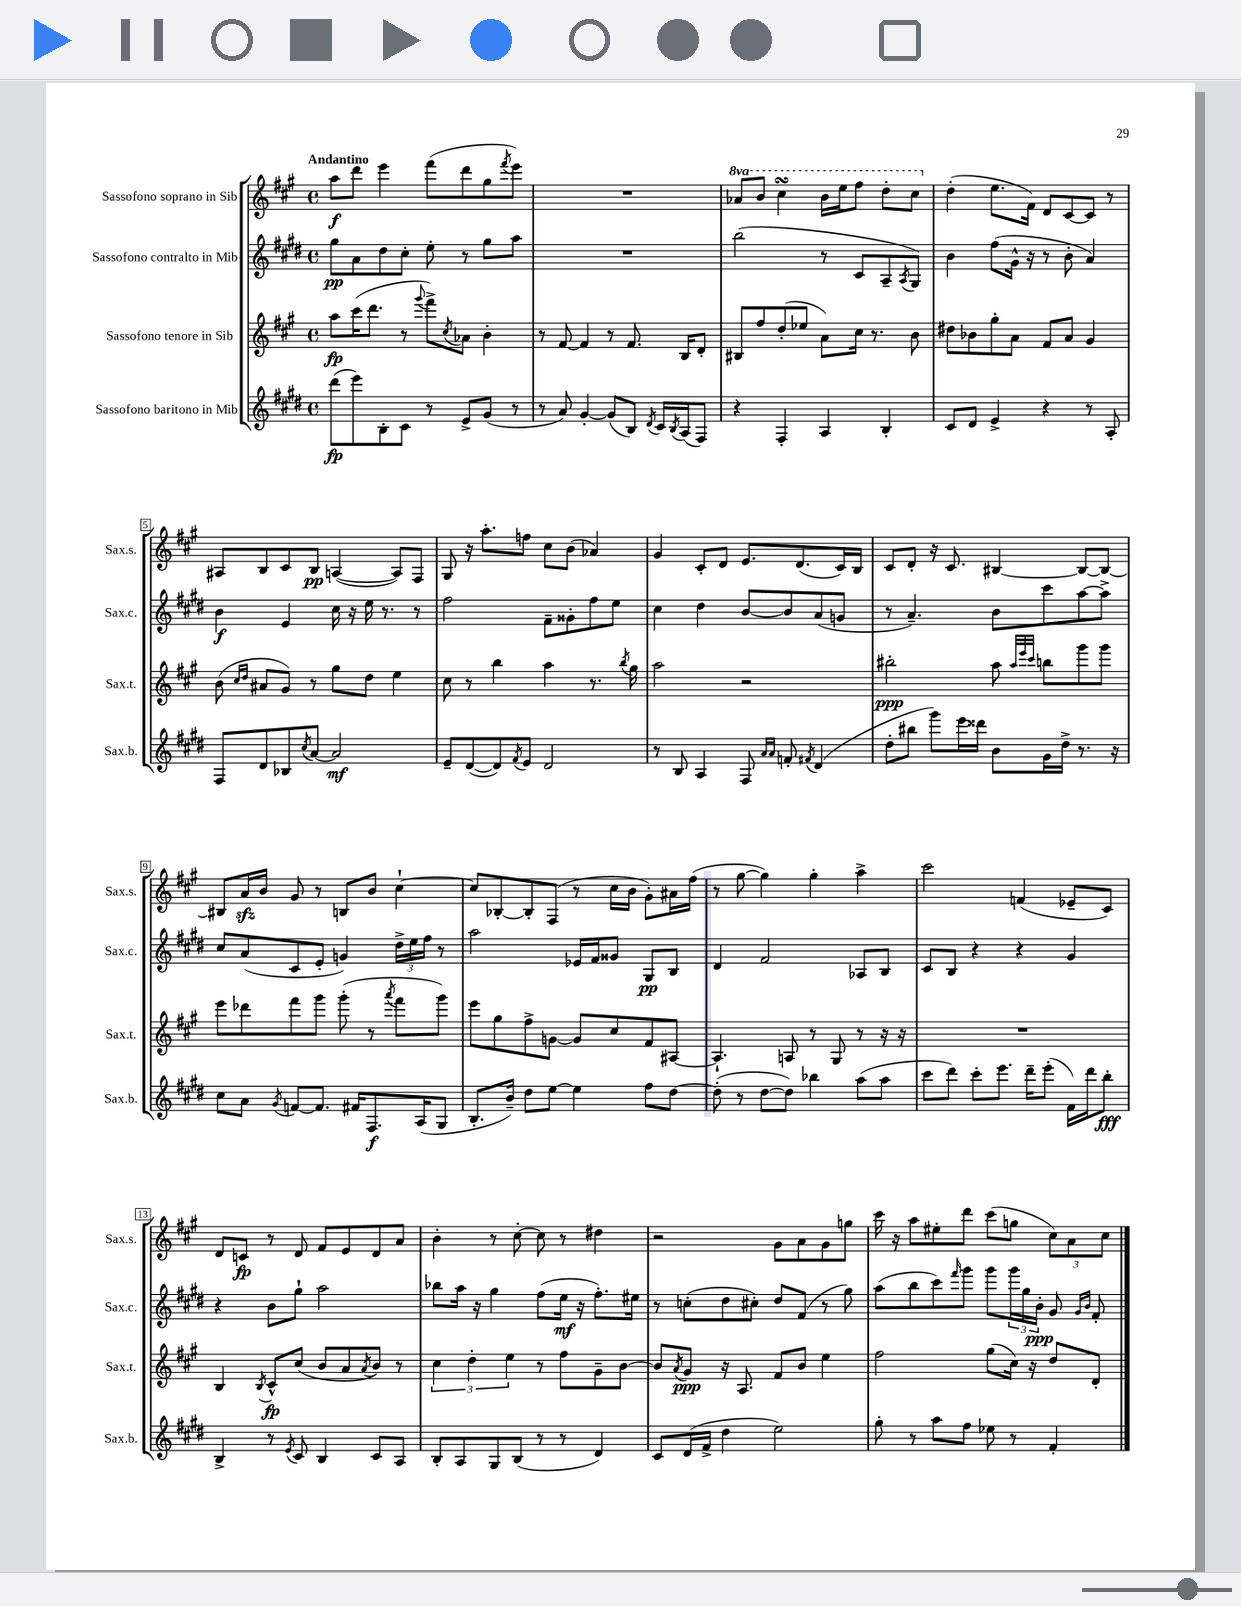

**kern	**kern	**kern	**kern
*staff4	*staff3	*staff2	*staff1
*clefG2	*clefG2	*clefG2	*clefG2
*k[f#c#g#d#]	*k[f#c#g#]	*k[f#c#g#d#]	*k[f#c#g#]
*M4/4	*M4/4	*M4/4	*M4/4
*met(c)	*met(c)	*met(c)	*met(c)
(8ddd#	8aa	8gg#	8aa
8eee)	(16ccc#	8a	8ddd
.	8.ddd	.	.
8B'	.	8dd#	4eee
8c#	8r	8cc#'	.
.	8qqggg#	.	.
8r	8fff#^)	8ee'	(8fff#
.	8qcc#	.	.
8e^	8a-	8r	8ddd
(8g#	4b'	8gg#	8gg#
.	.	.	8qfff#
8r	.	8aa	8eee)
=	=	=	=
8r	8r	1r	1r
8a)	[8f#	.	.
[4g#'	4f#]	.	.
(8g#]	8r	.	.
8B)	8.f#	.	.
8qd#	.	.	.
16c#	.	.	.
8qB	.	.	.
(16A	16B	.	.
8F#)	8d'	.	.
=	=	=	=
4r	8B#	(2bb	8aa-
.	8ff#	.	8bb
4F#'	(8dd'	.	4ccc#
.	8ee-	.	.
4A	8a)	8r	16bb
.	.	.	16eee
.	16cc#	8c#	8fff#
.	8.r	.	.
4B'	.	8A~	8ddd'
.	.	8qA	.
.	8b	8G#)	8ccc#
=	=	=	=
8c#	8dd#	4b	(4dd'
8d#	8b-	.	.
4e^	8gg#'	(8ff#	8.ee
.	8a	16g#^^	.
.	.	16r	16f#)
4r	8f#	8r	8d
.	8a	8b'	[8c#
8r	4g#	4a)	8c#]
8A'	.	.	8r
=	=	=	=
8F#	(8b	4b	8A#
.	16qqcc#	.	.
.	16qqdd	.	.
8d#	8a#	.	8B
8B-	8g#)	4e	8c#
8qcc#	.	.	.
[8a	8r	.	8B
2a]	8gg#	16cc#	([4A
.	.	16r	.
.	8dd	16ee	.
.	.	8.r	.
.	4ee	.	8A])
.	.	8r	8F#
=	=	=	=
8e~	8cc#	2ff#	8G#
([8d#	8r	.	16r
.	.	.	8.aa'
8d#])	4bb	.	.
8qf#	.	.	.
8e	.	.	8ff
2d#	4aa	8f#~	8cc#
.	.	8g##'	(8b
.	8.r	8ff#	4a-)
.	.	8ee	.
.	8qbb	.	.
.	16gg#	.	.
=	=	=	=
8r	2aa	4cc#	4g#
8B	.	.	.
4A	.	4dd#	8c#'
.	.	.	8d
8F#	2r	[8b	8.e
16qqa	.	.	.
16qqa	.	.	.
8f'	.	8b]	.
.	.	.	(8.d
8qf#	.	.	.
(4d#	.	(8a	.
.	.	8g	16c#)
.	.	.	16B
=	=	=	=
8dd#'	2bb#'	8r	8c#
8bb#	.	4.a~)	8d'
8ggg#)	.	.	16r
.	.	.	8.c#
16eee	.	.	.
16ddd##	.	.	.
8b	8aa	8b	[4B#
.	32qqaa	.	.
.	32qqeee	.	.
.	32qqccc#	.	.
16g#	8bb	8ccc#	.
16dd#^	.	.	.
8.r	8ggg#	[8aa	8B#_
.	8ggg#	8aa^]	8B#_
16r	.	.	.
=	=	=	=
8cc#	8eee	8cc#	8B#]
8a	8ddd-	(8a	16a
.	.	.	16b
8qg#	.	.	.
[8f	8fff#	8c#	8g#
8.f]	8ggg#	8e'	8r
.	(8ggg#'	4g)	8B
16f#	.	.	.
8.F#	8r	.	8b
.	8qaaa	.	.
.	8fff#	24dd#^	[4cc#`
.	.	24ee	.
(16A	.	.	.
.	.	24ff#	.
8G#	8ggg#)	8r	.
=	=	=	=
8.B'	8eee	2aa	8cc#]
.	8gg#	.	[8B-'
16b~)	.	.	.
8dd#	8ff#^	.	8B-']
[8ee	[8g	.	(8F#
4ee]	8g]	16e-	8r
.	.	16f#	.
.	8cc#	8g##	16cc#
.	.	.	16b
8ff#	8f#	8G#	8g#')
[8dd#	[8A#	8B	16a#
.	.	.	(16ff#
=	=	=	=
(8dd#']	4.A#`]	4d#	8r
8r	.	.	[8gg#
[8dd#	.	2f#	4gg#])
8dd#])	8A	.	.
4bb-	8r	.	4gg#'
.	8G#	.	.
(8aa	8r	8A-	4aa^
8aa	16r	8B	.
.	16r	.	.
=	=	=	=
8ccc#	1r	8c#	2ccc#
8ddd#)	.	8B	.
8ccc#'	.	4r	.
8.eee	.	.	.
.	.	4r	(4f
16ddd#~	.	.	.
(8eee'	.	.	.
16f#)	.	4g#	8e-~
16ddd#	.	.	.
8bb'	.	.	8c#)
=	=	=	=
4B^	4B	4r	8d
.	.	.	8c
.	8qB	.	.
8r	8c#^^	8b	8r
8qe	.	.	.
8c#	(8cc#	8gg#`	8d
4B	8b	2aa	8f#
.	8a	.	8e
.	8qa	.	.
8c#	8b)	.	8d
8A	8r	.	8a
=	=	=	=
8B'	6cc#	8bb-	4b'
8A	.	16aa	.
.	6dd'	.	.
.	.	16r	.
8G#	.	4gg#	8r
.	6ee	.	.
(8B	.	.	[8cc#'
8r	8r	(8ff#	8cc#]
8r	8ff#	16ee	8r
.	.	16r	.
4d#)	8g#~	8.ff#')	4dd#
.	[8b	.	.
.	.	16ee#	.
=	=	=	=
8c#	8b]	8r	2r
.	8qa	.	.
(16d#	8g#	(8cc'	.
16f#^	.	.	.
4dd#	16r	8dd#	.
.	8.A	.	.
.	.	8cc#')	.
2ee)	8f#	8dd#	8g#
.	8b	(8f#	8a
.	4ee	8r	8g#
.	.	8gg#)	8gg
=	=	=	=
8gg#'	2ff#	(8aa	16ccc#
.	.	.	16r
8r	.	8bb	8aa
8aa	.	8ccc#)	8ee#'
.	.	16qqfff#	.
8ff#	.	8ggg#	8ddd
8ee-	(8gg#	8ggg#	(8ccc#
8r	16cc#)	24ggg#	8gg
.	.	24gg#	.
.	16r	.	.
.	.	24b'	.
4f#'	8dd	8g#	12cc#)
.	.	.	12a
.	.	16qqg#	.
.	.	16qqb	.
.	8d'	8f#'	.
.	.	.	12cc#
==	==	==	==
*-	*-	*-	*-
